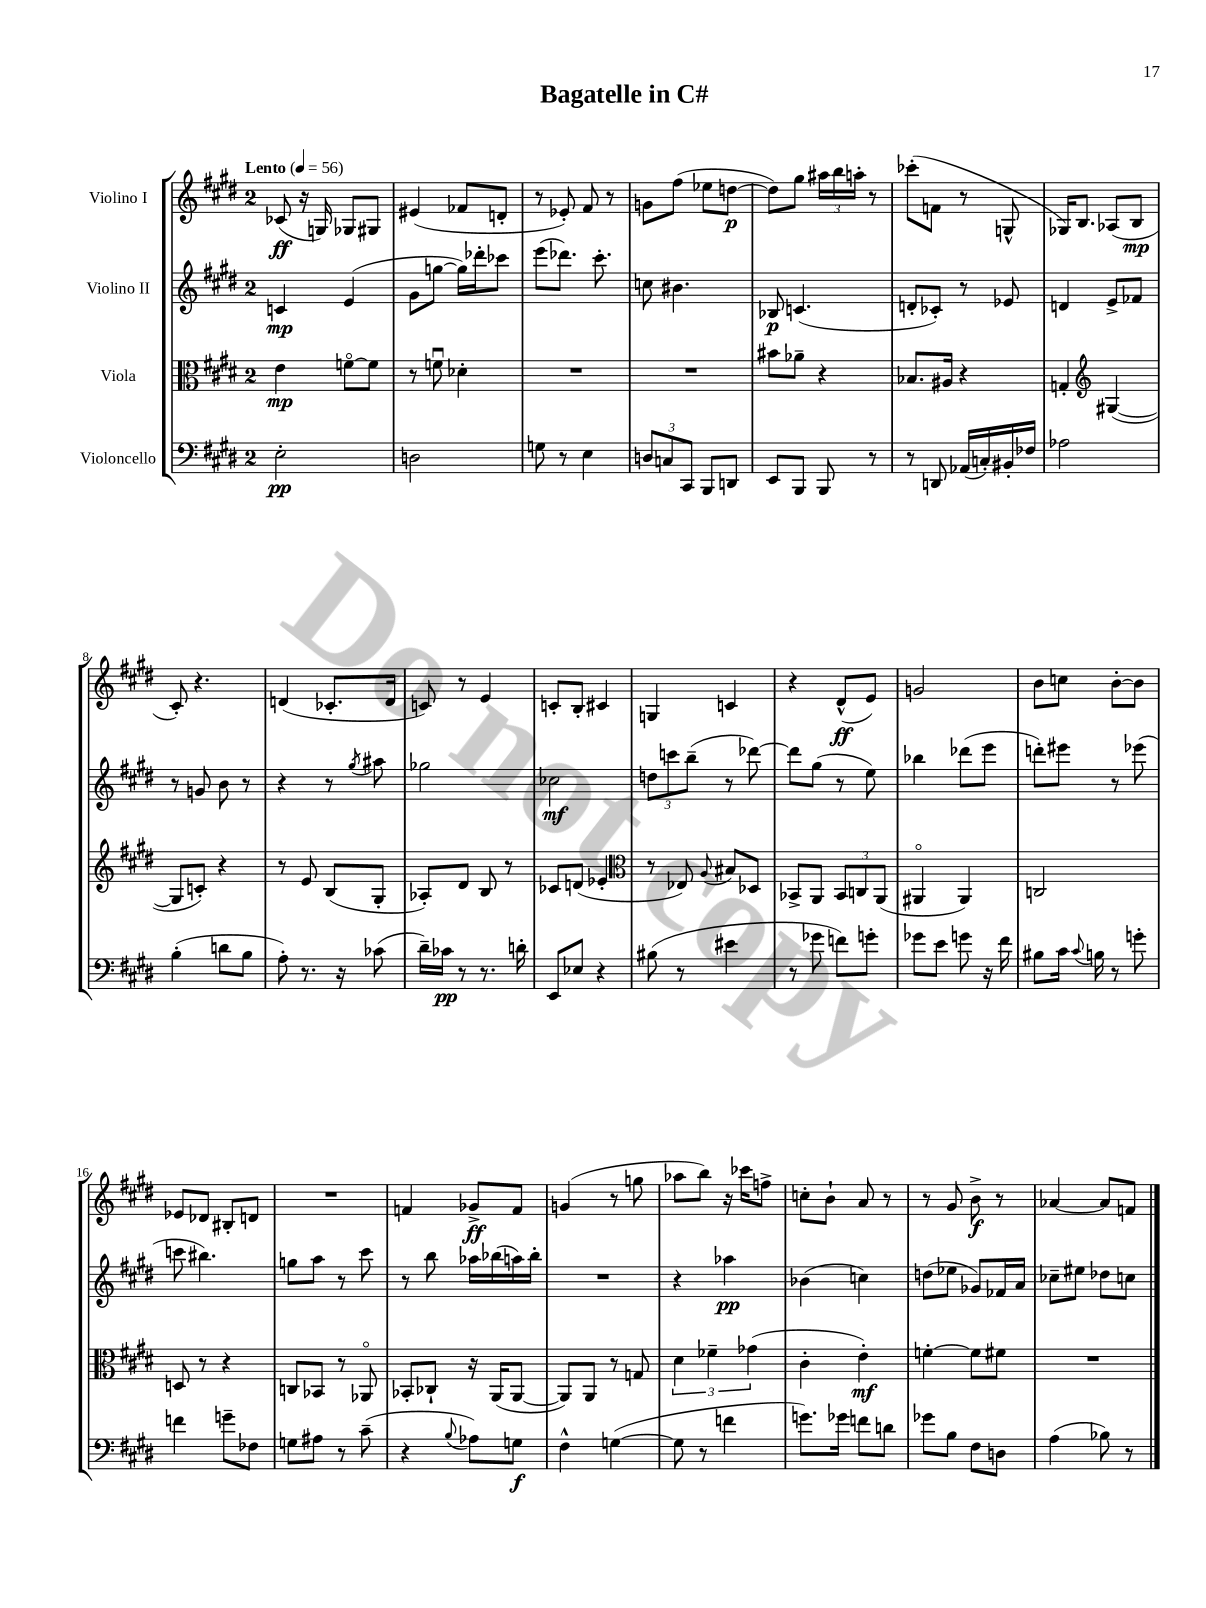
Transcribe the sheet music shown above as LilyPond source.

\header { title = "Bagatelle in C#" }
<<
\new StaffGroup <<
\new Staff = "s0" \with { instrumentName = "Violino I" } {
    \clef treble \key e \major \once \override Staff.TimeSignature.style = #'single-digit \time 2/4 \tempo "Lento" 4 = 56
    \autoBeamOff ces'8\ff( r16 g16) ges8[ gis8] |
    eis'4( fes'8[ d'8]-. |
    r8 ees'8-.) fis'8 r8 |
    g'8[ fis''8]( ees''8[ d''8]~\p |
    d''8[) gis''8] \tuplet 3/2 { ais''16[ b''16 a''16]-. } r8 |
    ces'''8[-.( f'8] r8 g8-^ |
    ges16[) b8.] aes8[( b8]\mp |
    cis'8-.) r4. |
    d'4( ces'8.[-. d'16] |
    c'8) r8 e'4 |
    c'8[-. b8]-. cis'4 |
    g4 c'4 |
    r4 dis'8[-^\ff( e'8]) |
    g'2 |
    b'8[ c''8] b'8[~-. b'8] |
    ees'8[ des'8] bis8[-. d'8] |
    R2 |
    f'4 ges'8[->\ff f'8] |
    g'4( r8 g''8 |
    aes''8[ b''8]) r16 ces'''16[ f''8]-> |
    c''8[-. b'8]-! a'8 r8 |
    r8 gis'8 b'8->\f r8 |
    aes'4~ aes'8[ f'8] \bar "|." |
}
\new Staff = "s1" \with { instrumentName = "Violino II" } {
    \clef treble \key e \major \once \override Staff.TimeSignature.style = #'single-digit \time 2/4
    \autoBeamOff c'4\mp e'4( |
    gis'8[ g''8]~ g''16[) des'''16-. ces'''8] |
    e'''8[( des'''8.]) cis'''8.-. |
    c''8 bis'4. |
    bes8\p c'4.( |
    d'8[-. ces'8]-.) r8 ees'8 |
    d'4 e'8[-> fes'8] |
    r8 g'8 b'8 r8 |
    r4 r8 \acciaccatura { gis''8 } ais''8 |
    ges''2 |
    ces''2\mf |
    \tuplet 3/2 { d''8[ c'''8 b''8]--( } r8 des'''8~) |
    des'''8[ gis''8]( r8 e''8) |
    bes''4 des'''8[( e'''8] |
    d'''8[-.) eis'''8] r8 ees'''8( |
    c'''8 bis''4.) |
    g''8[ a''8] r8 cis'''8 |
    r8 b''8 aes''16[ bes''16( a''16) bes''16]-. |
    R2 |
    r4 aes''4\pp |
    bes'4( c''4) |
    d''8[( ees''8] ges'8[) fes'16 a'16] |
    ces''8[-- eis''8] des''8[ c''8] \bar "|." |
}
\new Staff = "s2" \with { instrumentName = "Viola" } {
    \clef alto \key e \major \once \override Staff.TimeSignature.style = #'single-digit \time 2/4
    \autoBeamOff e'4\mp f'8[~\flageolet f'8] |
    r8 f'8\downbow des'4-. |
    R2 |
    R2 |
    bis'8[ aes'8]-- r4 |
    bes8.[ ais16] r4 |
    g4-. \clef treble gis4~( |
    gis8[ c'8]-.) r4 |
    r8 e'8 b8[( gis8]-. |
    aes8[-.) dis'8] b8 r8 |
    ces'8[ d'8]( ees'4-. |
    \clef alto r8 ees8) \appoggiatura { a8 } bis8[ des8] |
    bes,8[-> a,8] \tuplet 3/2 { bes,8[ c8 a,8]( } |
    ais,4\flageolet ais,4) |
    c2 |
    d8 r8 r4 |
    c8[ bes,8] r8 aes,8\flageolet |
    bes,8[-. ces8]-! r16 a,16[( a,8]~ |
    a,8[) a,8] r8 g8 |
    \tuplet 3/2 { dis'4 fes'4-- ges'4( } |
    cis'4-. e'4-.\mf) |
    f'4~-. f'8[ fis'8] |
    R2 \bar "|." |
}
\new Staff = "s3" \with { instrumentName = "Violoncello" } {
    \clef bass \key e \major \once \override Staff.TimeSignature.style = #'single-digit \time 2/4
    \autoBeamOff e2-.\pp |
    d2 |
    g8 r8 e4 |
    \tuplet 3/2 { d8[ c8 cis,8] } b,,8[ d,8] |
    e,8[ b,,8] b,,8 r8 |
    r8 d,8 aes,16[( c16-.) bis,16-. fes16] |
    aes2 |
    b4-.( d'8[ b8] |
    a8-.) r8. r16 ces'8( |
    dis'16[--) ces'16]\pp r8 r8. d'16-. |
    e,8[ ees8] r4 |
    bis8( r8 eis'4 |
    r8 ges'8 f'8[) g'8]-. |
    ges'8[ e'8] g'8 r16 fis'16 |
    bis8[ cis'16] \appoggiatura { cis'8 } b16 r8 g'8-. |
    f'4 g'8[-- fes8] |
    g8[ ais8] r8 cis'8--( |
    r4 \appoggiatura { b8 } aes8[) g8]\f |
    fis4-^ g4~( |
    g8 r8 f'4 |
    g'8.[) ges'16] f'8[ d'8] |
    ges'8[ b8] fis8[ d8] |
    a4( bes8) r8 \bar "|." |
}
>>
>>
